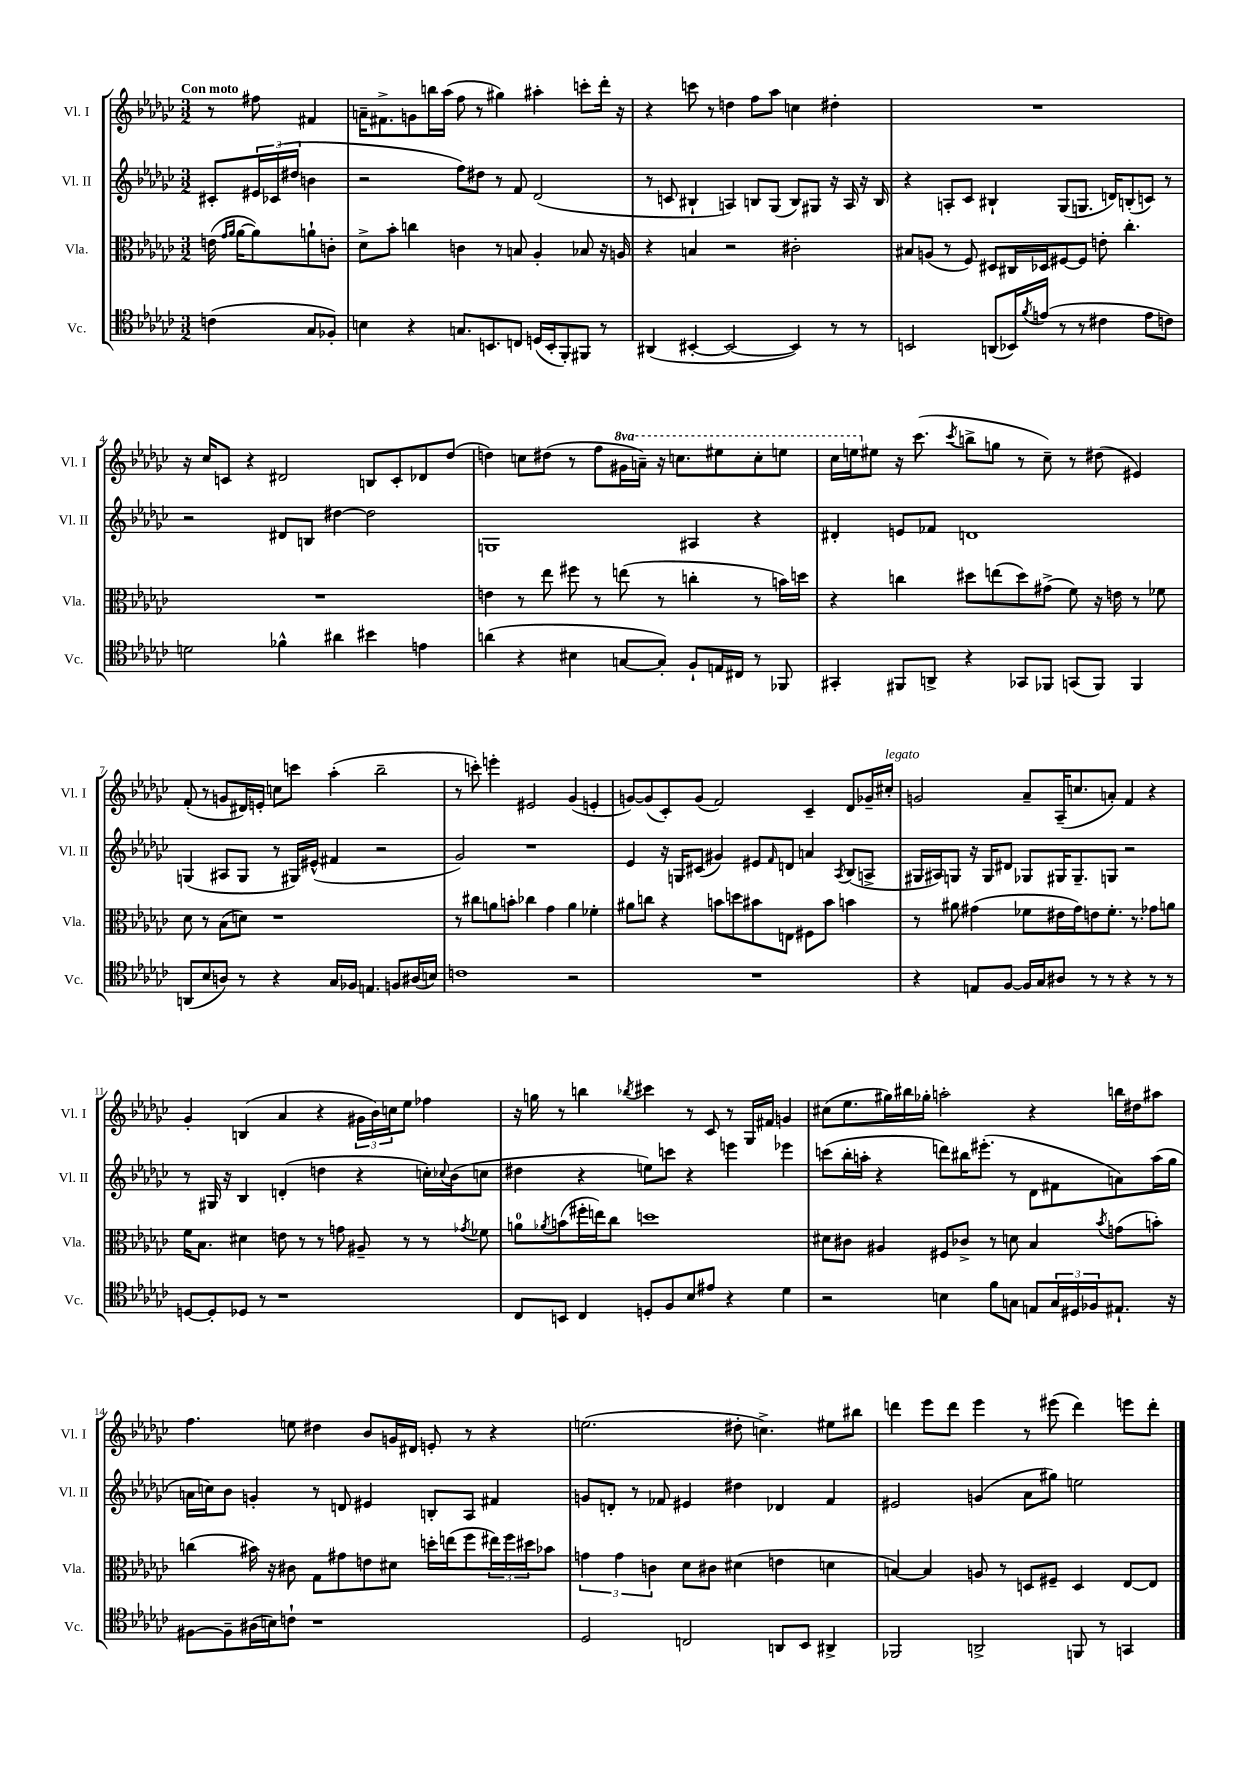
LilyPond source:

<<
\new StaffGroup <<
\new Staff = "s0" \with { instrumentName = "Vl. I" shortInstrumentName = "Vl. I" } {
    \clef treble \key ges \major \numericTimeSignature \time 3/2 \set Staff.ottavationMarkups = #ottavation-simple-ordinals \partial 2 \tempo "Con moto"
    r8 fis''8 fis'4 |
    a'16-- fis'8.-> g'8 b''16 aes''16( f''8 r8 gis''4) ais''4-. c'''8-. des'''16-. r16 |
    r4 c'''8 r8 d''4 f''8 aes''8 c''4 dis''4-. |
    R1. |
    r16 ces''16 c'8 r4 dis'2 b8 c'8-. des'8 des''8( |
    d''4) c''8 dis''8( r8 f''8 \ottava #1 gis''16 a''16--) r16 c'''8. eis'''8 c'''8-. e'''8 |
    ces'''16 e'''16 \ottava #0 eis''8 r16 ces'''8.( \acciaccatura { ces'''8 } b''8-> g''8 r8 ces''8--) r8 dis''8( eis'4) |
    f'8-.( r8 g'8 dis'16) e'16-. c''8 c'''8 aes''4-.( bes''2-- |
    r8 c'''8-.) e'''4-. eis'2 ges'4( e'4-. |
    g'8~) g'8( ces'8-.) g'8( f'2) ces'4-- des'8 ges'16-- cis''16-.^\markup { \italic "legato" } |
    g'2 aes'8-- aes16--( c''8. a'8-.) f'4 r4 |
    ges'4-. b4( aes'4 r4 \tuplet 3/2 { gis'16 bes'16) c''16 } ees''8 fes''4 |
    r16 g''16 r8 b''4 \acciaccatura { bes''8 } cis'''4 r8 ces'8 r8 ges16 fis'16 g'4 |
    cis''8( ees''8. gis''16) bis''16 ges''16-. a''2-. r4 b''16 dis''16 ais''8 |
    f''4. e''8 dis''4 bes'8 g'16 dis'16 e'8-. r8 r4 |
    e''2.( dis''8-. c''4.->) eis''8 bis''8 |
    d'''4 ees'''8 d'''8 ees'''4 r8 eis'''8( d'''4) e'''8 d'''8-. \bar "|." |
}
\new Staff = "s1" \with { instrumentName = "Vl. II" shortInstrumentName = "Vl. II" } {
    \clef treble \key ges \major \numericTimeSignature \time 3/2 \partial 2
    cis'8-. \tuplet 3/2 { eis'16 ces'16( dis''16 } b'4 |
    r2 f''8) dis''8 r8 f'8 des'2( |
    r8 c'8 bis4-! a4) b8 ges8( b8) gis8 r16 a16 r16 b16 |
    r4 a8-. ces'8 bis4-! ges8( g8. d'16) b8-.( c'8) r8 |
    r2 dis'8 b8 dis''4~ dis''2 |
    g1 ais4 r4 |
    dis'4-. e'8 fes'8 d'1 |
    g4( ais8 g8 r8 gis16) eis'16-^( fis'4 r2 |
    ges'2) r1 |
    ees'4 r16 g16 cis'8( gis'4) eis'8 \grace { f'16 } d'8 a'4 \acciaccatura { aes8 } bes8( a8-> |
    gis16 ais16) g8 r16 g16 dis'8 ges8 gis16 gis8.-- g8 r2 |
    r8 gis16 r16 bes4 d'4-.( d''4 r4 c''16-.) \appoggiatura { ces''8 } bes'16( c''8 |
    dis''4 r4 e''8) c'''8 r4 e'''4 ees'''4 |
    c'''8( bes''16-. a''16-. r4 d'''8) bis''16 eis'''8.-.( r8 des'8 fis'8 a'8) a''16( ges''16 |
    a'16 c''16) bes'8 g'4-. r8 d'8 eis'4 b8-. aes8 fis'4 |
    g'8 d'8-. r8 fes'8 eis'4 dis''4 des'4 fes'4 |
    eis'2 g'4( aes'8 gis''8) e''2 \bar "|." |
}
\new Staff = "s2" \with { instrumentName = "Vla." shortInstrumentName = "Vla." } {
    \clef alto \key ges \major \numericTimeSignature \time 3/2 \partial 2
    e'16( \grace { ges'16 aes'16 } aes'16~ aes'8) a'8-! c'8-. |
    des'8-> bes'8-. c''4 c'4 r8 b8 aes4-. bes8 r16 a16 |
    r4 b4 r2 cis'2-. |
    bis8 a8( r8 f8) dis8 cis16 des16 fis8~ fis8 e'8-. ces''4.-. |
    R1. |
    e'4 r8 ees''8 fis''8 r8 e''8( r8 c''4-. r8 b'16) d''16 |
    r4 c''4 dis''8 e''8( dis''8) gis'8->( f'8) r16 e'16 r8 fes'8 |
    des'8 r8 bes8( d'8) r1 |
    r8 cis''8 a'8 b'8-. ces''4 ges'4 a'4 fes'4-. |
    ais'8 c''8 r4 b'8 d''8 bis'8 e8 fis8 bis'8 b'4 |
    r8 ais'8 gis'4( fes'8 eis'16 gis'16) e'8 fes'8.-. r8. ges'8 a'8 |
    f'16 bes8. dis'4 e'8 r8 r8 g'8 ais8-- r8 r8 \acciaccatura { ges'8 } fes'8 |
    a'8-0 \acciaccatura { aes'8 } b'8( fis''16-. e''16) ces''8 d''1 |
    dis'8 cis'8 ais4 fis8 ces'8-> r8 d'8 bes4 \acciaccatura { bes'8 } g'8( b'8-.) |
    c''4( bis'16) r16 cis'8 ges8 gis'8 e'8 dis'8 d''16-. e''16( f''8 \tuplet 3/2 { eis''16) f''16 dis''16 } bes'8 |
    \tuplet 3/2 { g'4 g'4 c'4 } des'8 cis'8 dis'4( e'4 d'4 |
    b4~) b4 a8 r8 d8 fis8-- d4 ees8~ ees8 \bar "|." |
}
\new Staff = "s3" \with { instrumentName = "Vc." shortInstrumentName = "Vc." } {
    \clef tenor \key ges \major \numericTimeSignature \time 3/2 \partial 2
    c'4( ges8 fes8-.) |
    b4 r4 g8. b,8. c8 d16( b,16-. f,8-.) fis,8 r8 |
    ais,4( bis,4~-. bis,2~ bis,4) r8 r8 |
    b,2 a,8( bes,16) \acciaccatura { f'8 } e'16( r8 r8 cis'4 e'8 c'8) |
    d'2 fes'4-^ ais'4 bis'4 e'4 |
    a'4( r4 bis4 g8~ g8-.) f8-! e16 cis16 r8 fes,8 |
    gis,4-. fis,8 a,8-> r4 ges,8 fes,8 g,8( fes,8) fes,4 |
    a,8( bes8 a8) r8 r4 ges16 fes16 e4. f8 ais16( b16) |
    c'1 r2 |
    R1. |
    r4 e8 f8~ f16 ges16 ais8 r8 r8 r4 r8 r8 |
    d8~ d8-. des8 r8 r1 |
    ces8 b,8 ces4 d8-. f8 bes8 eis'8 r4 des'4 |
    r2 b4 f'8 g8 e8 \tuplet 3/2 { g16 dis16 fes16 } eis8.-! r16 |
    fis8~ fis8-- ais16( b16) c'8-! r1 |
    des2 c2 a,8 bes,8 ais,4-> |
    fes,2 a,2-> f,8 r8 g,4 \bar "|." |
}
>>
>>
